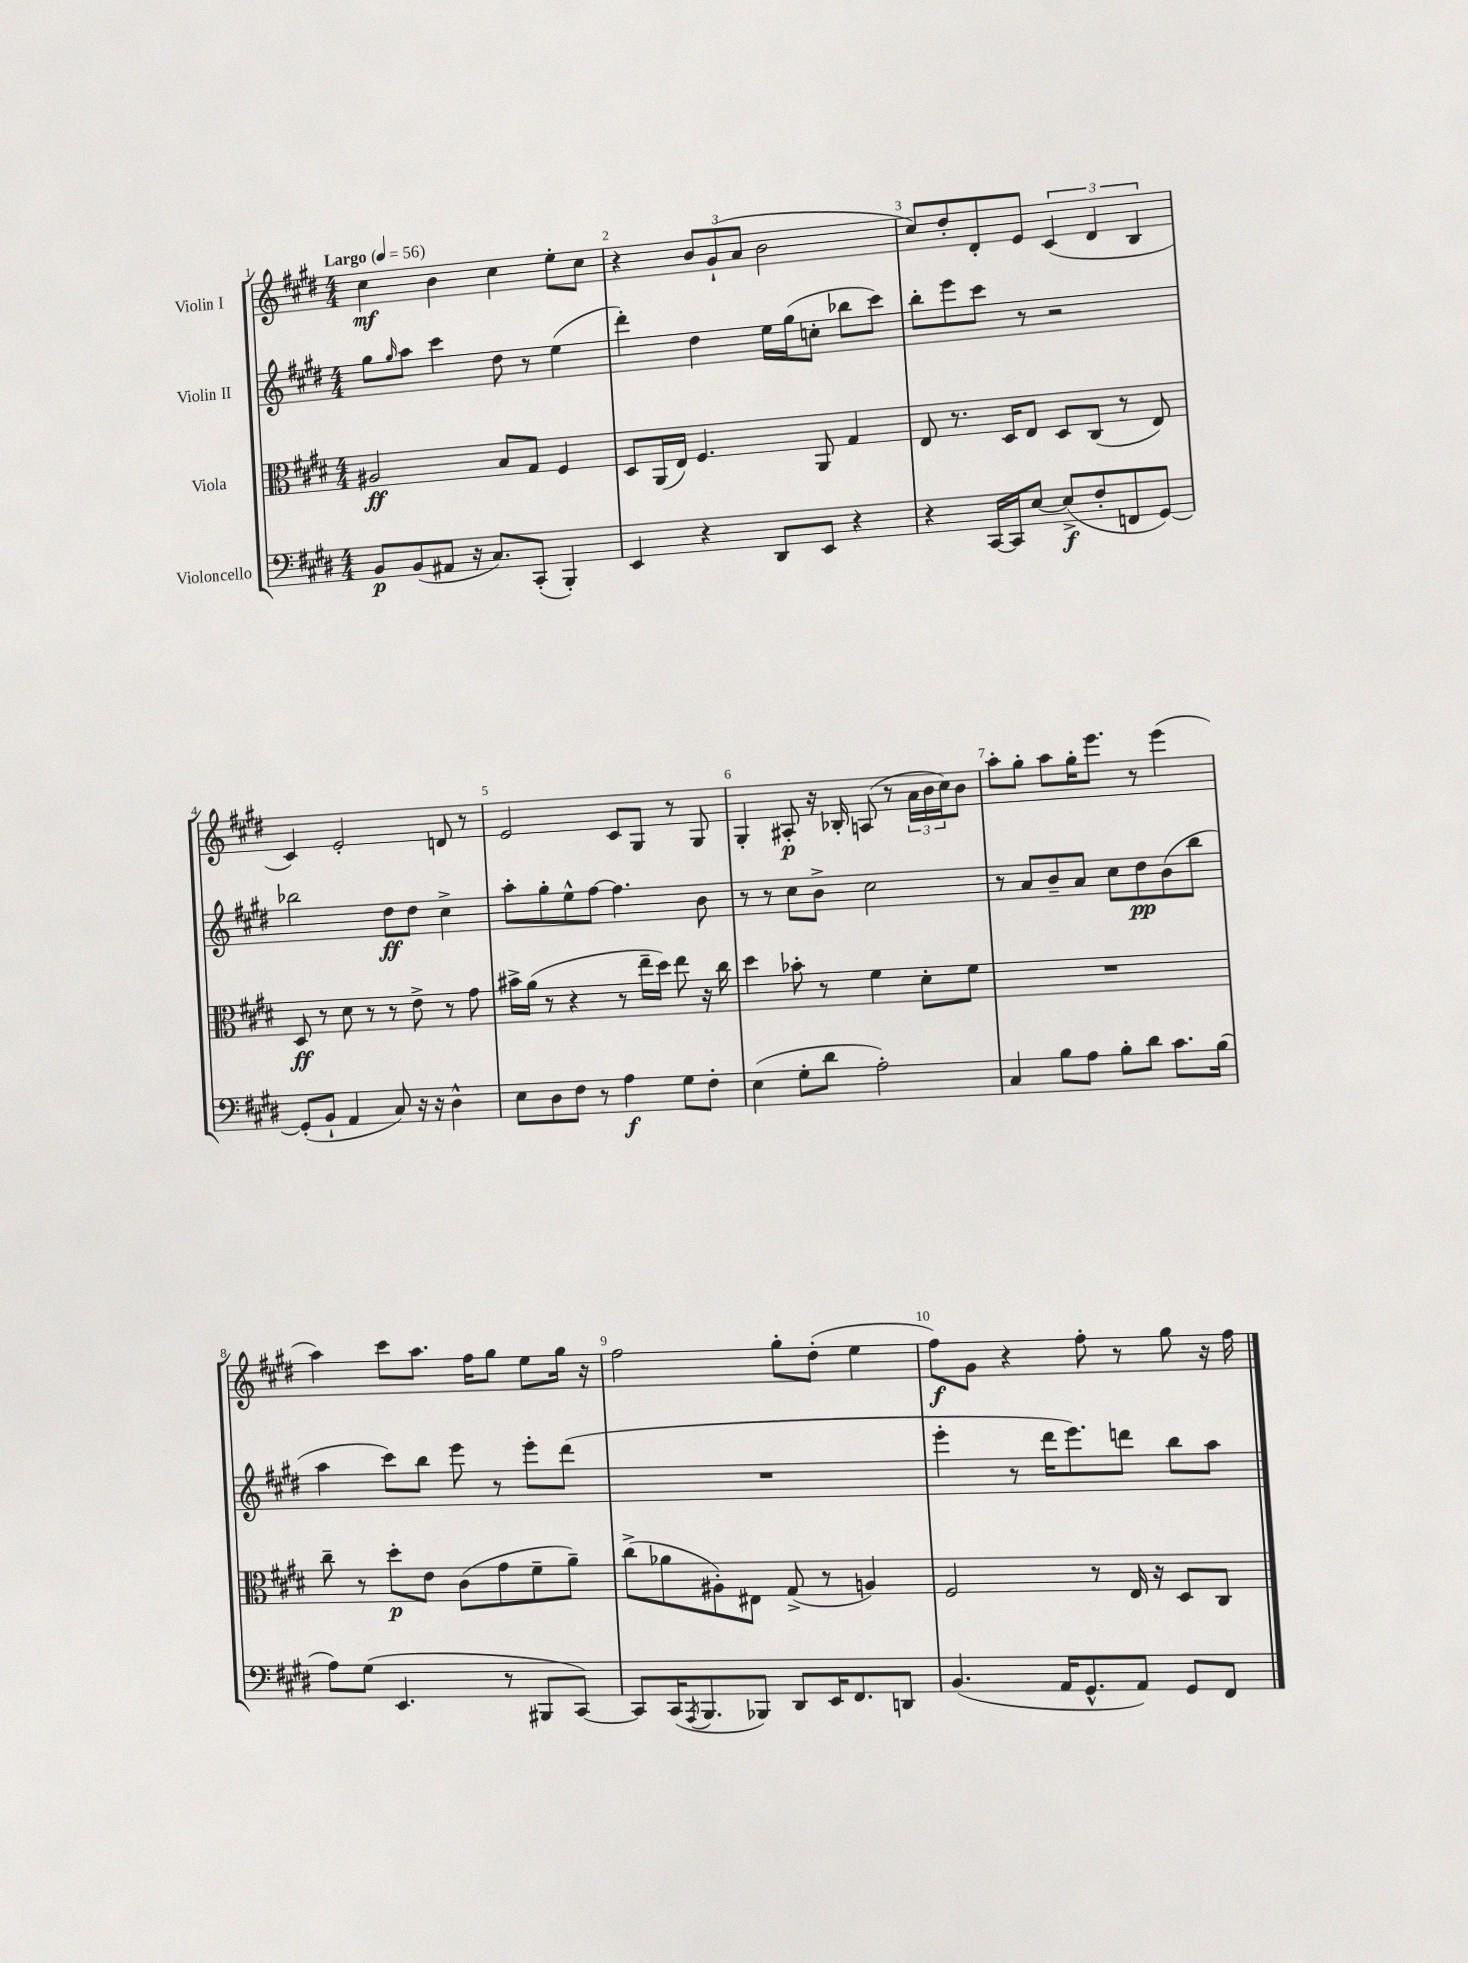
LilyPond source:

<<
\new StaffGroup <<
\new Staff = "s0" \with { instrumentName = "Violin I" } {
    \clef treble \key e \major \numericTimeSignature \time 4/4 \tempo "Largo" 4 = 56
    cis''4\mf b'4 cis''4 e''8-. cis''8 |
    r4 \tuplet 3/2 { b'8 gis'8-!( a'8 } b'2 |
    cis''8) dis''8-. dis'8-. e'8 \tuplet 3/2 { cis'4( dis'4 b4 } |
    cis'4) e'2-. d'8 r8 |
    e'2 cis'8 gis8 r8 gis8 |
    gis4-. ais8-.\p r16 bes16-. a8( r8 \tuplet 3/2 { a'16 b'16 cis''16) } b'8 |
    a''8-. gis''8-. a''8 gis''16-. e'''8. r8 e'''4( |
    a''4) cis'''8 a''8. fis''16 gis''8 e''8 gis''16 r16 |
    fis''2 gis''8-. dis''8-.( e''4 |
    fis''8\f) gis'8 r4 fis''8-. r8 gis''8 r16 fis''16 \bar "|." |
}
\new Staff = "s1" \with { instrumentName = "Violin II" } {
    \clef treble \key e \major \numericTimeSignature \time 4/4
    gis''8 \grace { gis''16 } a''8 cis'''4 dis''8 r8 e''4( |
    dis'''4-.) dis''4 e''16 gis''16( c''8-. bes''8 cis'''8) |
    b''8-. e'''8 cis'''8 r8 r2 |
    bes''2 dis''8\ff dis''8 cis''4-> |
    a''8-. gis''8-. e''8-^ fis''8~ fis''4. b'8 |
    r8 r8 cis''8 b'8-> cis''2 |
    r8 a'8 b'8-- a'8 cis''8 dis''8\pp b'8( b''8 |
    a''4 cis'''8) b''8 e'''8 r8 e'''8-. dis'''8( |
    R1 |
    e'''4-. r8 dis'''16 e'''8.) d'''8 b''8 a''8 \bar "|." |
}
\new Staff = "s2" \with { instrumentName = "Viola" } {
    \clef alto \key e \major \numericTimeSignature \time 4/4
    ais2\ff b8 gis8 fis4 |
    dis8 a,16( e16) fis4. a,8 gis4 |
    e8 r8. dis16 e8 dis8 cis8( r8 e8) |
    dis8\ff r8 dis'8 r8 r8 e'8-> r8 gis'8 |
    bis'16-> a'16( r8 r4 r8 e''16-- dis''16) e''8 r16 cis''16 |
    dis''4 bes'8-. r8 fis'4 dis'8-. fis'8 |
    R1 |
    cis''8-- r8 dis''8-.\p e'8 cis'8( gis'8 fis'8-- a'8--) |
    cis''8->( aes'8 ais8-.) eis8 gis8->( r8 a4) |
    fis2 r8 e16 r16 dis8 cis8 \bar "|." |
}
\new Staff = "s3" \with { instrumentName = "Violoncello" } {
    \clef bass \key e \major \numericTimeSignature \time 4/4
    b,8\p b,8( ais,8 r16 cis8.) cis,8-.( b,,4-.) |
    e,4 r4 dis,8 e,8 r4 |
    r4 cis,16~ cis,16 e8~ e8->\f( fis8-. f,8 gis,8~) |
    gis,8-.( b,8-! a,4 cis8) r16 r16 dis4-^ |
    e8 dis8 fis8 r8 a4\f gis8 fis8-. |
    e4( gis8-. dis'8 a2-.) |
    cis4 b8 a8 b8-. dis'8 cis'8. b16( |
    a8) gis8( e,4. r8 bis,,8 cis,8~) |
    cis,8 cis,16( \acciaccatura { a,,8 } b,,8. bes,,8) dis,8 e,16 fis,8. d,8 |
    b,4.( a,16 gis,8.-^ a,8) gis,8 fis,8 \bar "|." |
}
>>
>>
\layout { \context { \Score \override BarNumber.break-visibility = ##(#f #t #t) barNumberVisibility = #all-bar-numbers-visible } }
